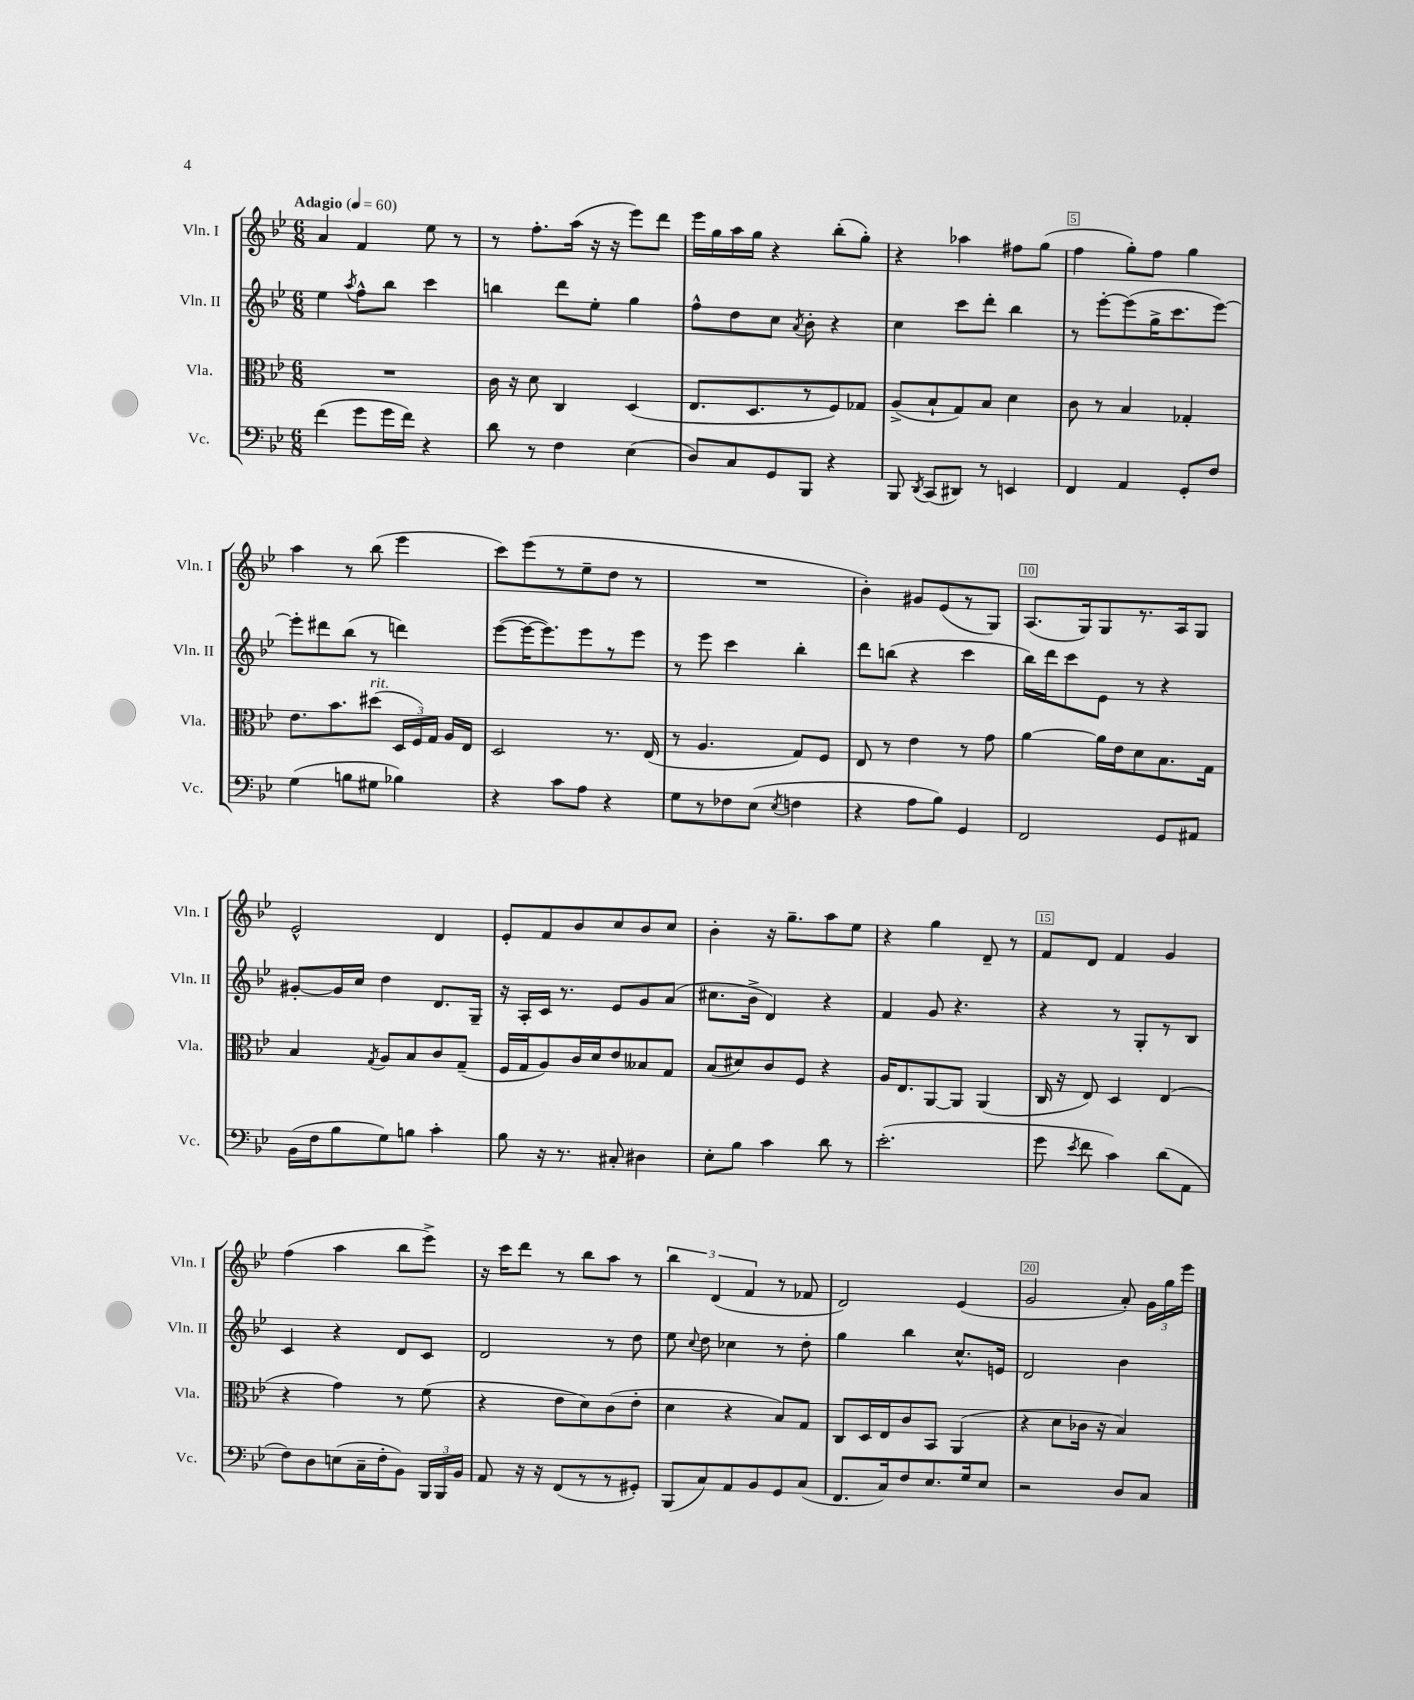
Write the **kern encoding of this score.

**kern	**kern	**kern	**kern
*staff4	*staff3	*staff2	*staff1
*clefF4	*clefC3	*clefG2	*clefG2
*k[b-e-]	*k[b-e-]	*k[b-e-]	*k[b-e-]
*M6/8	*M6/8	*M6/8	*M6/8
*MM60	*MM60	*MM60	*MM60
(4f\	2.r	4ee-\	4a/
.	.	8qaa/	.
8g\L	.	8ff^^\L	4f/
16g\L	.	8bb-\J	.
16f\JJ)	.	.	.
4r	.	4ccc\	8ee-\
.	.	.	8r
=	=	=	=
8d\	16c\	4bb\	8r
.	16r	.	.
8r	8d\	.	8.ff'\L
4F\	4C/	8ddd\L	.
.	.	.	(16aa\Jk
.	.	8ee-'\J	16r
.	.	.	16r
(4E-\	(4D/	4gg\	8eee-\L)
.	.	.	8ddd\J
=	=	=	=
8D/L)	8.E-/L	8ff^^\L	16eee-\LL
.	.	.	16gg\
8C/	.	8dd\	16aa\
.	8.D/	.	16gg\JJ
8GG/	.	8cc\J	4r
.	.	8qa/	.
8BBB-/J	8r	8b-'\	.
4r	8F/)	4r	(8bb-'\L
.	8G-/J	.	8gg'\J)
=	=	=	=
8BBB-/	(8A^/L	4cc\	4r
8qDD/	.	.	.
(8CC/L	8B-`/	.	.
8DD#/J)	8G/)	8ccc\L	4aa-\
8r	8B-/J	8ddd'\J	.
4EE/	4d\	4bb-\	8ff#\L
.	.	.	(8gg\J
=	=	=	=
4FF/	8c\	8r	4ff\
.	8r	[8eee-'\L	.
4AA/	4B-/	(8eee-\]	8gg'\L)
.	.	16gg^\K	8ff\J
.	.	8.ccc\	.
8GG'/L	4G-'/	.	4gg\
8F/J	.	[8eee-\J)	.
=	=	=	=
(4G\	8.e-\L	8eee-'\]L	4aa\
.	.	8ddd#\	.
.	8.b-\	.	.
8B\L	.	(8bb-\J	8r
8G#\J	(8dd#\J	8r	(8bb-\
4B-\)	24D/LL	4ddd\)	4eee-\
.	24F/)	.	.
.	24G/JJ	.	.
.	16A/LL	.	.
.	16E-/JJ	.	.
=	=	=	=
4r	2D/	([8eee-\L	8ccc\L)
.	.	16eee-\_K	(8eee-\
.	.	8.eee-\])	.
8c\L	.	.	8r
8A\J	.	8eee-\	8ee-~\
4r	8.r	8r	8dd\J
.	.	8eee-\J	8r
.	(16E-/	.	.
=	=	=	=
8G\L	8r	8r	2.r
8r	4.A/	8eee-\	.
8F-\	.	4ccc\	.
(8E-\J	.	.	.
8qE-/	.	.	.
4F\	8G/L)	4bb-'\	.
.	8F/J	.	.
=	=	=	=
4r	8E-/	8ddd\L	4b-'\)
.	8r	(8bb\J	.
8A\L	4e-\	4r	8g#/L
8B-\J)	.	.	(8e-/
4GG/	8r	4ccc\	8r
.	8g\	.	8G/J)
=	=	=	=
2FF/	[4a\	16bb-\LL)	(8.A/L
.	.	16ddd\J	.
.	.	8ccc\	.
.	.	.	16G/k)
.	16a\]LL	8e-\J	8G/
.	16e-\J	.	.
.	8d\	8r	8.r
8GG/L	8.B-\	4r	.
.	.	.	16A/k
8AA#/J	.	.	8G/J
.	16G\Jk	.	.
=	=	=	=
(16BB-\LL	4B-/	[8g#'/L	2e-^^/
16F\J	.	.	.
8B-\	.	16g#/]L	.
.	.	16cc/JJ	.
.	8qG/	.	.
8G\)	8A/L	4dd\	.
8B\J	8B-/	.	.
4c'\	8c/	8.d/L	4d/
.	(8G~/J	.	.
.	.	16G~/Jk	.
=	=	=	=
8B-\	16F/LL	16r	8e-'/L
.	16G/J	16A'/LL	.
16r	8A/)	16c/JJ	8f/
8.r	.	8.r	.
.	16c/L	.	8b-/
.	16d/J	.	.
8C#'/	8e-/	8e-/L	8cc/
4D#\	8B--/	8g/	8b-/
.	8G/J	(8a/J	8cc/J
=	=	=	=
8E-'\L	(8B-/L	8.cc#\L	4b-'\
8B-\J	8d#/)	.	.
.	.	16b-^\Jk	.
4c\	8c/	4d/)	16r
.	.	.	8.gg~\L
.	8F/J	.	.
8d\	4r	4r	8aa\
8r	.	.	8ee-\J
=	=	=	=
(2.e-'\	16A/LK	4f/	4r
.	8.E-/	.	.
.	[8AA/	8g/	4gg\
.	8AA/]J	4.r	.
.	(4AA/	.	8d~/
.	.	.	8r
=	=	=	=
8g\	16C/	4r	8f/L
.	16r	.	.
8qe-/	.	.	.
8f\	8E-/)	.	8d/J
4c\)	4D/	8r	4f/
.	.	8G'/L	.
(8d\L	(4E-/	8r	4g/
8AA\J	.	8B-/J	.
=	=	=	=
8F\L)	4r	4c/	(4ff\
8D\	.	.	.
(8E\	4g\)	4r	4aa\
16C~\L	.	.	.
16F'\J	.	.	.
8BB-\J)	8r	8d/L	8bb-\L
24BBB-/LL	(8f\	8c/J	8eee-^\J)
24BBB-/	.	.	.
24BB-/JJ	.	.	.
=	=	=	=
8AA/	4r	2d/	16r
.	.	.	16ccc\LK
16r	.	.	8ddd\J
16r	.	.	.
(8FF/L	8e-\L	.	8r
8r	8d\)	.	8bb-\L
8r	(8c\	8r	8aa\J
8GG#'/J)	8e-'\J	8dd\	8r
=	=	=	=
(8BBB-/L	4d\	8ee-\	6bb-\
.	.	8qqcc/	.
8C/)	.	8dd\	.
.	.	.	(6d/
8AA/	4r	4cc-\	.
.	.	.	6f/
8BB-/	.	.	.
8GG/	8B-/L)	8r	8r
(8C/J	8G/J	8dd'\	8f-/
=	=	=	=
8.FF/L	8C/L	4gg\	2d/)
.	16D/L	.	.
16C/k)	16E-/J	.	.
8F/	8c/	4bb-\	.
8.E-/	8BB-/J	.	.
.	(4AA/	8.cc^^/L	(4e-/
16G/k	.	.	.
8E-/J	.	.	.
.	.	16e/Jk	.
=	=	=	=
2r	4r	2d/	2g/
.	8d\L	.	.
.	16c-\Jk	.	.
.	16r	.	.
8D/L	4B-/)	4b-\	8a'/)
8C/J	.	.	24g\LL
.	.	.	24gg\
.	.	.	24eee-\JJ
==	==	==	==
*-	*-	*-	*-
